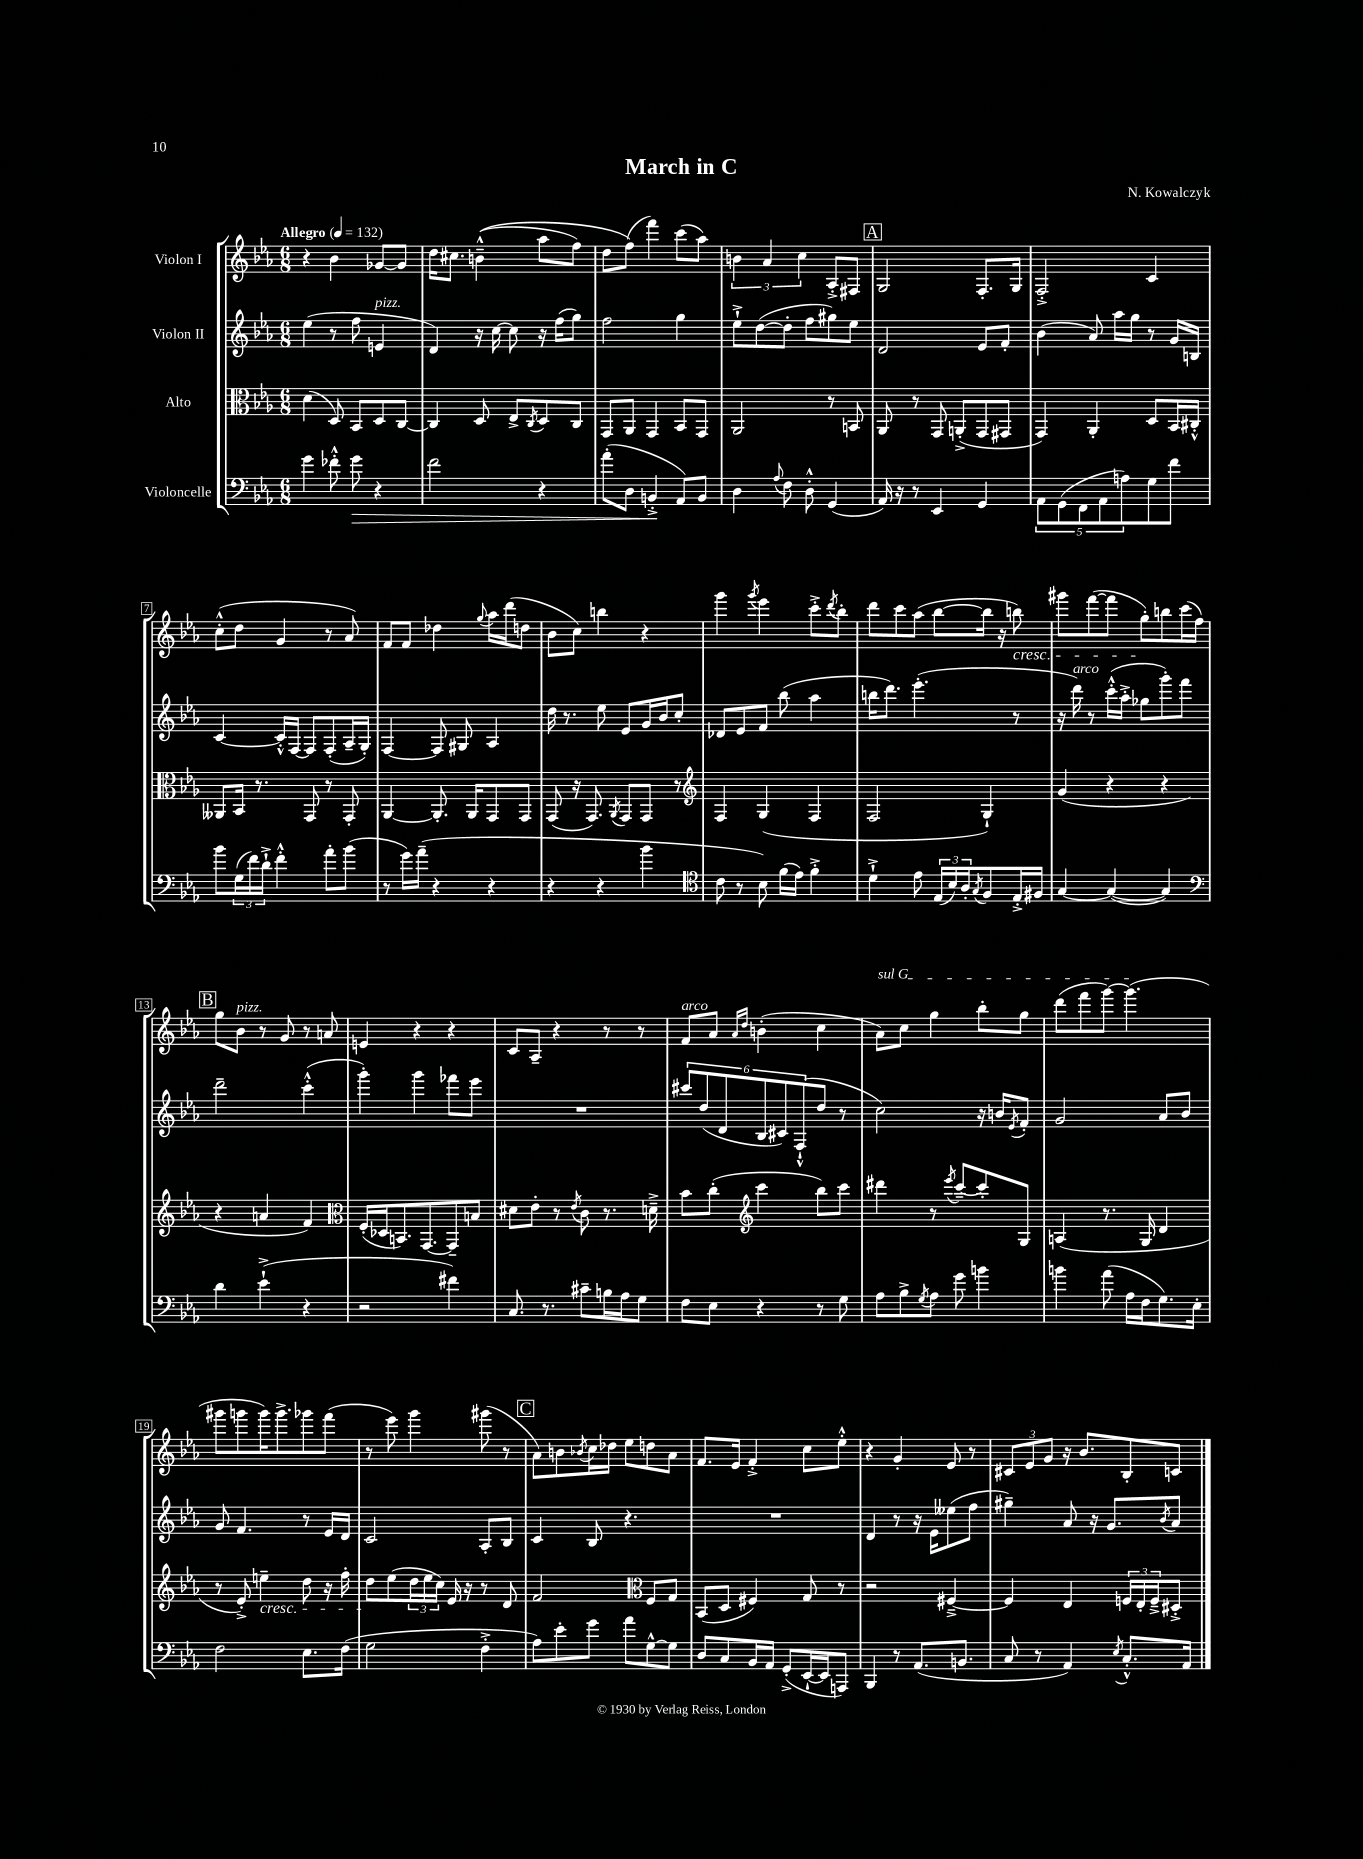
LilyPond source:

\header { title = "March in C" composer = "N. Kowalczyk" }
<<
\new StaffGroup <<
\new Staff = "s0" \with { instrumentName = "Violon I" } {
    \clef treble \key ees \major \numericTimeSignature \time 6/8 \tempo "Allegro" 4 = 132
    r4 bes'4 ges'8~ ges'8 |
    d''16 cis''8. b'4---^(\( aes''8 f''8) |
    d''8 f''8(\) f'''4) c'''8( aes''8) |
    \tuplet 3/2 { b'4 aes'4 c''4 } aes8-.-> fis8 |
    \mark \markup { \box "A" } g2 f8.-. g16 |
    f2-.-> c'4 |
    c''8-.-^( d''8 g'4 r8 aes'8) |
    f'8 f'8 des''4 \appoggiatura { g''8 } aes''16 d'''16( d''8 |
    bes'8 c''8) b''4 r4 |
    g'''4 \acciaccatura { g'''8 } ees'''4 c'''8-.-> \acciaccatura { d'''8 } bes''8-. |
    d'''8 c'''8 aes''8( bes''8~ bes''16 r16 b''8\cresc) |
    gis'''8 f'''8~( f'''8 g''8-.\!) b''8 c'''16( f''16) |
    \mark \markup { \box "B" } g''8 bes'8^\markup { \italic "pizz." } r8 g'8 r8 a'8 |
    e'4 r4 r4 |
    c'8 aes8-- r4 r8 r8 |
    f'8^\markup { \italic "arco" } aes'8 \grace { aes'16 d''16 } b'4-.( c''4 |
    \once \override TextSpanner.bound-details.left.text = \markup { \italic "sul G" } aes'8\startTextSpan) c''8 g''4 bes''8-. g''8 |
    d'''8( f'''8 g'''8~) g'''4.\stopTextSpan( |
    gis'''8 g'''8 g'''16) g'''8.-> ges'''8 f'''8( |
    r8 ees'''8) g'''4 gis'''8( r8 |
    \mark \markup { \box "C" } aes'8) b'8 \acciaccatura { bes'8 } c''16 des''16 ees''8 d''8 aes'8 |
    f'8. ees'16 f'4-.-> c''8 ees''8-.-^ |
    r4 g'4-. ees'8 r8 |
    \tuplet 3/2 { cis'8 ees'8 g'8 } r16 bes'8. bes8-. c'8 \bar "|." |
}
\new Staff = "s1" \with { instrumentName = "Violon II" } {
    \clef treble \key ees \major \numericTimeSignature \time 6/8
    ees''4( r8 f''8 e'4^\markup { \italic "pizz." } |
    d'4) r16 c''16~ c''8 r16 f''16( g''8) |
    f''2 g''4 |
    ees''8-!-> d''8~( d''8-. f''8 gis''8) ees''8 |
    \mark \markup { \box "A" } d'2 ees'8 f'8-. |
    bes'4( aes'8) aes''16 g''16 r8 g'16 b16 |
    c'4~ c'16-.-^ f16~ f8 f8-.( aes16-- g16-.) |
    f4~ f8 gis8 aes4 |
    d''16 r8. ees''8 ees'8 g'16 bes'16 c''8-. |
    des'8 ees'8 f'8 bes''8( aes''4 |
    b''16 d'''8.) ees'''4.-.( r8 |
    r16 d'''16^\markup { \italic "arco" }) r8 c'''16-.-^( aes''16-.-> ges''8 g'''8-.) f'''8 |
    \mark \markup { \box "B" } d'''2-- c'''4-.-^( |
    g'''4-.) g'''4 fes'''8 ees'''8 |
    R2. |
    \tuplet 6/4 { cis'''8 d''8( d'8 bes8 cis'8) f8-!-^( } d''8 r8 |
    c''2) r16 b'16 \acciaccatura { ees'8 } f'8-. |
    g'2 aes'8 bes'8 |
    g'8 f'4. r8 ees'16 d'16 |
    c'2 aes8-. bes8 |
    \mark \markup { \box "C" } c'4 bes8 r4. |
    R2. |
    d'4 r8 r16 ees'16 eeses''8( f''8 |
    gis''4--) aes'8 r16 g'8. \acciaccatura { bes'8 } aes'8 \bar "|." |
}
\new Staff = "s2" \with { instrumentName = "Alto" } {
    \clef alto \key ees \major \numericTimeSignature \time 6/8
    d'4( d8) bes,8 d8 c8~ |
    c4 d8 ees8-> \acciaccatura { c8 } d8 c8 |
    g,8 aes,8 g,4 bes,8 g,8 |
    aes,2 r8 b,8 |
    \mark \markup { \box "A" } aes,8 r8 g,8 a,8-.->( g,8 gis,8 |
    g,4) aes,4-. d8 bes,16 cis16-.-^ |
    aeses,8 bes,16 r8. g,8 r8 g,8-. |
    aes,4~ aes,8.-. aes,16 g,8 g,8 |
    g,8( r16 g,8.) \acciaccatura { aes,8 } g,8 g,8 r8 |
    \clef treble f4 g4( f4 |
    f2 g4-!) |
    g'4( r4 r4 |
    \mark \markup { \box "B" } r4 a'4 f'4) |
    \clef alto f16-.( des16 b,8.) g,8.~ g,8-- b8 |
    dis'8 ees'8-. r8 \acciaccatura { ees'8 } c'8 r8. d'16---> |
    bes'8 c''8-.( \clef treble c'''4 bes''8) c'''8 |
    dis'''4 r8 \acciaccatura { ees'''8 } c'''8~-- c'''8-. g8 |
    a4( r8. g16 d'4 |
    r8 ees'8-.->) e''4--\cresc d''8 r16 f''16-. |
    d''8\! ees''8( \tuplet 3/2 { d''16 ees''16 c''16) } ees'16 r16 r8 d'8 |
    \mark \markup { \box "C" } f'2 \clef alto f8 g8 |
    bes,8( d8 fis4) g8 r8 |
    r2 fis4~---> |
    fis4 ees4 \tuplet 3/2 { f16 ees16-. f16---> } dis8-.-> \bar "|." |
}
\new Staff = "s3" \with { instrumentName = "Violoncelle" } {
    \clef bass \key ees \major \numericTimeSignature \time 6/8
    g'4 fes'8-.-^ g'8\> r4 |
    f'2 r4 |
    aes'8-.( d8 b,4-.->\! aes,8) b,8 |
    d4 \appoggiatura { aes8 } f8 d8-.-^ g,4( |
    \mark \markup { \box "A" } aes,16) r16 r8 ees,4 g,4 |
    \tuplet 5/4 { aes,8 g,8( f,8 aes,8 a8) } g8 f'8 |
    bes'8 \tuplet 3/2 { g16( f'16) d'16-!-> } f'4-.-^ aes'8-. bes'8( |
    r8 g'16) aes'16--( r4 r4 |
    r4 r4 bes'4 |
    \clef tenor c'8 r8 bes8) f'16( ees'16) f'4-.-> |
    d'4-!-> ees'8 \tuplet 3/2 { ees16( bes16) aes16-. } \acciaccatura { g8 } f8 ees16-.-> fis16 |
    g4~ g4~( g4) |
    \mark \markup { \box "B" } \clef bass d'4 ees'4-!->( r4 |
    r2 fis'4) |
    c8. r8. cis'8-- b16 aes16 g8 |
    f8 ees8 r4 r8 g8 |
    aes8 bes8-> \acciaccatura { g8 } aes8 g'8 b'4 |
    b'4 aes'8( aes16 f16 g8.) ees16-. |
    f2 ees8. f16( |
    g2 f4-.-> |
    \mark \markup { \box "C" } aes8) ees'8-. g'8 aes'8 g8~-^ g8 |
    d8 c8 bes,16 aes,16 g,8-.->( ees,16~-! ees,16 a,,8) |
    bes,,4 r8 aes,8.( b,8. |
    c8 r8 aes,4) \acciaccatura { ees8 } c8.-.-^ aes,16 \bar "|." |
}
>>
>>
\layout { \context { \Score \override BarNumber.stencil = #(make-stencil-boxer 0.1 0.3 ly:text-interface::print) } }
